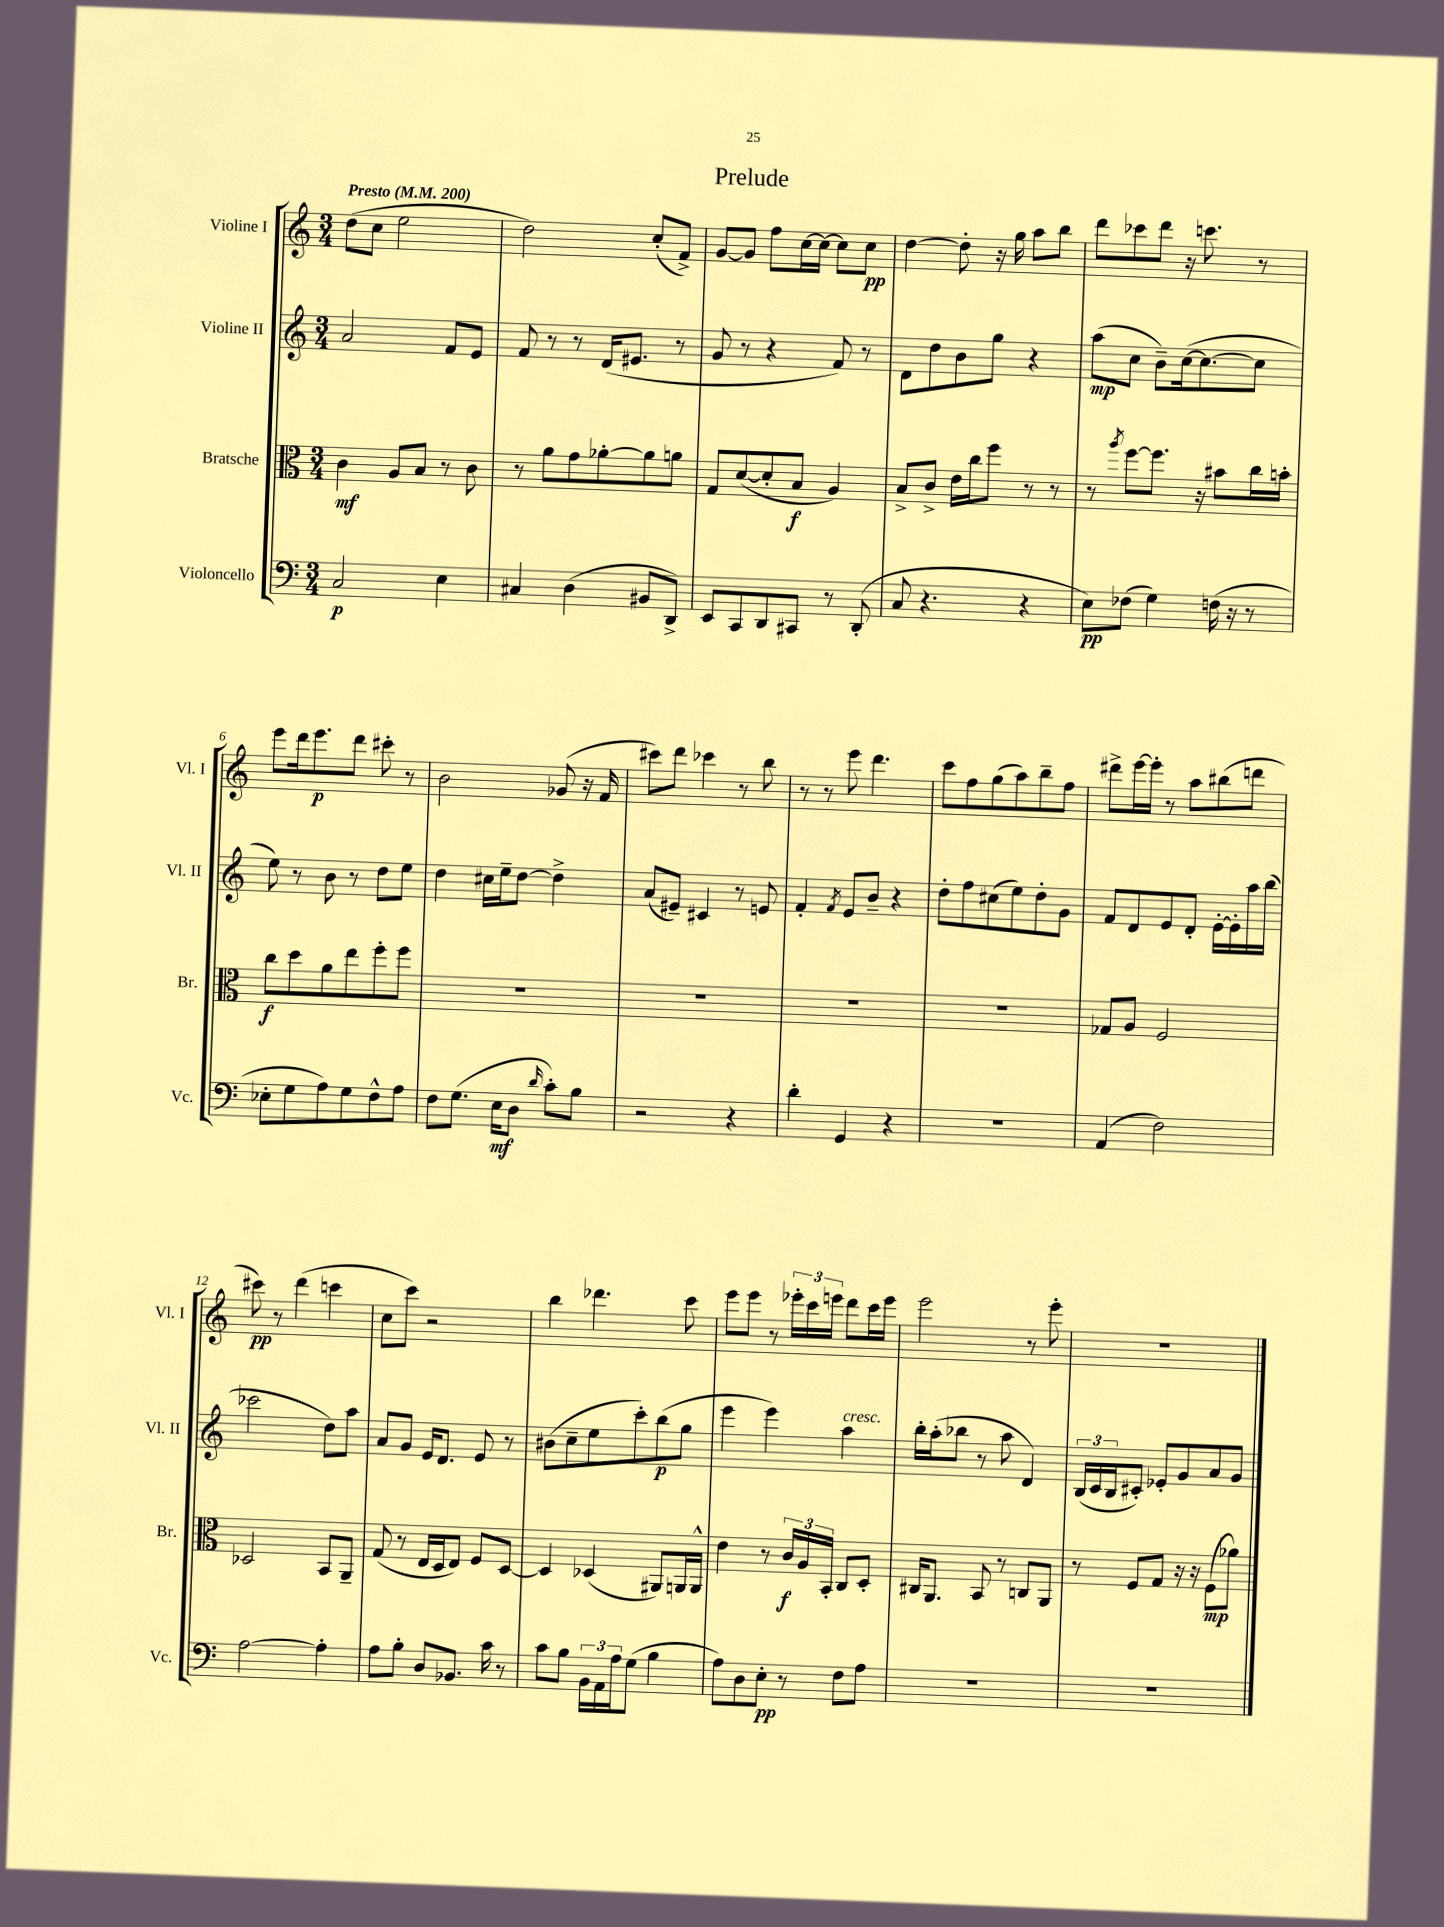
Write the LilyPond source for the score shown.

\header { title = "Prelude" }
<<
\new StaffGroup <<
\new Staff = "s0" \with { instrumentName = "Violine I" shortInstrumentName = "Vl. I" } {
    \clef treble \key c \major \numericTimeSignature \time 3/4 \tempo "Presto" 4 = 200
    d''8( c''8 e''2 |
    d''2) c''8-.( f'8->) |
    g'8~ g'8 f''8 c''16~ c''16~ c''8 c''8\pp |
    d''4~ d''8-. r16 g''16 a''8 b''8 |
    d'''8 ces'''8 d'''8 r16 c'''8. r8 |
    e'''8 d'''16 e'''8.\p d'''8 cis'''8-. r8 |
    b'2 ges'8( r16 f'16 |
    cis'''8) d'''8 ces'''4 r8 b''8 |
    r8 r8 e'''8 d'''4. |
    c'''8 f''8 g''8( a''8) b''8-- f''8 |
    dis'''8-> e'''16~ e'''16-. r8 a''8 bis''8( d'''8 |
    cis'''8\pp) r8 d'''4( c'''4 |
    c''8 c'''8) r2 |
    b''4 des'''4. c'''8 |
    e'''8 e'''8 r8 \tuplet 3/2 { ees'''16-. c'''16 e'''16 } d'''8 c'''16 e'''16 |
    e'''2 r8 e'''8-. |
    R2. \bar "|." |
}
\new Staff = "s1" \with { instrumentName = "Violine II" shortInstrumentName = "Vl. II" } {
    \clef treble \key c \major \numericTimeSignature \time 3/4
    a'2 f'8 e'8 |
    f'8 r8 r8 d'16( eis'8. r8 |
    g'8 r8 r4 f'8) r8 |
    d'8 d''8 b'8 g''8 r4 |
    a''8\mp( c''8 b'8--) c''16~( c''8.~ c''8 |
    e''8) r8 b'8 r8 d''8 e''8 |
    d''4 cis''16 e''16-- d''8~ d''4-> |
    a'8( eis'8--) cis'4 r8 e'8 |
    f'4-. \acciaccatura { f'8 } e'8 b'8-- r4 |
    d''8-. f''8 cis''8( e''8) d''8-. g'8 |
    f'8 d'8 e'8 d'8-. e'16~-. e'16-. a''16 b''16( |
    ces'''2 d''8) a''8 |
    a'8 g'8 e'16 d'8. e'8 r8 |
    bis'8( c''8-- e''8 c'''8-.) b''8\p( g''8 |
    e'''4 e'''4) a''4^\markup { \italic "cresc." } |
    b''16-. a''16-.( bes''8 r8 a''8 d'4) |
    \tuplet 3/2 { b16( c'16 b16 } cis'8-.) ees'8-. g'8 a'8 g'8 \bar "|." |
}
\new Staff = "s2" \with { instrumentName = "Bratsche" shortInstrumentName = "Br." } {
    \clef alto \key c \major \numericTimeSignature \time 3/4
    c'4\mf a8 b8 r8 c'8 |
    r8 a'8 g'8 aes'8~-. aes'8 a'8 |
    g8 d'8~( d'8-. b8\f a4) |
    b8-> c'8-> e'16 c''16 f''8 r8 r8 |
    r8 \acciaccatura { a''8 } f''8~ f''8. r16 bis'8 c''16 b'16-. |
    c''8\f d''8 a'8 e''8 f''8-. f''8 |
    R2. |
    R2. |
    R2. |
    R2. |
    ges8 a8 f2 |
    des2 b,8 a,8-- |
    g8( r8 e16 d16 e8) f8 d8~ |
    d4 des4( ais,8) a,16 a,16-^ |
    e'4 r8 \tuplet 3/2 { c'16\f a16 b,16-. } c8 d8-. |
    cis16 a,8. b,8 r8 c8 a,8 |
    r8 f8 g8 r16 r16 f8\mp( aes'8) \bar "|." |
}
\new Staff = "s3" \with { instrumentName = "Violoncello" shortInstrumentName = "Vc." } {
    \clef bass \key c \major \numericTimeSignature \time 3/4
    c2\p e4 |
    cis4 d4( bis,8 d,8->) |
    e,8 c,8 d,8 cis,8 r8 d,8-.( |
    c8 r4. r4 |
    e8\pp) fes8( g4) f16( r16 r8 |
    ees8-. g8 a8) g8 f8-^ a8 |
    f8 g8.( e16\mf d8 \grace { d'16 } c'8-.) b8 |
    r2 r4 |
    d'4-. g,4 r4 |
    R2. |
    a,4( f2) |
    a2~ a4-. |
    a8 b8-. d8 bes,8. c'16 r8 |
    c'8 b8 \tuplet 3/2 { b,16 a,16 a16 } g8( b4 |
    a8) d8 e8-.\pp r8 f8 a8 |
    R2. |
    R2. \bar "|." |
}
>>
>>
